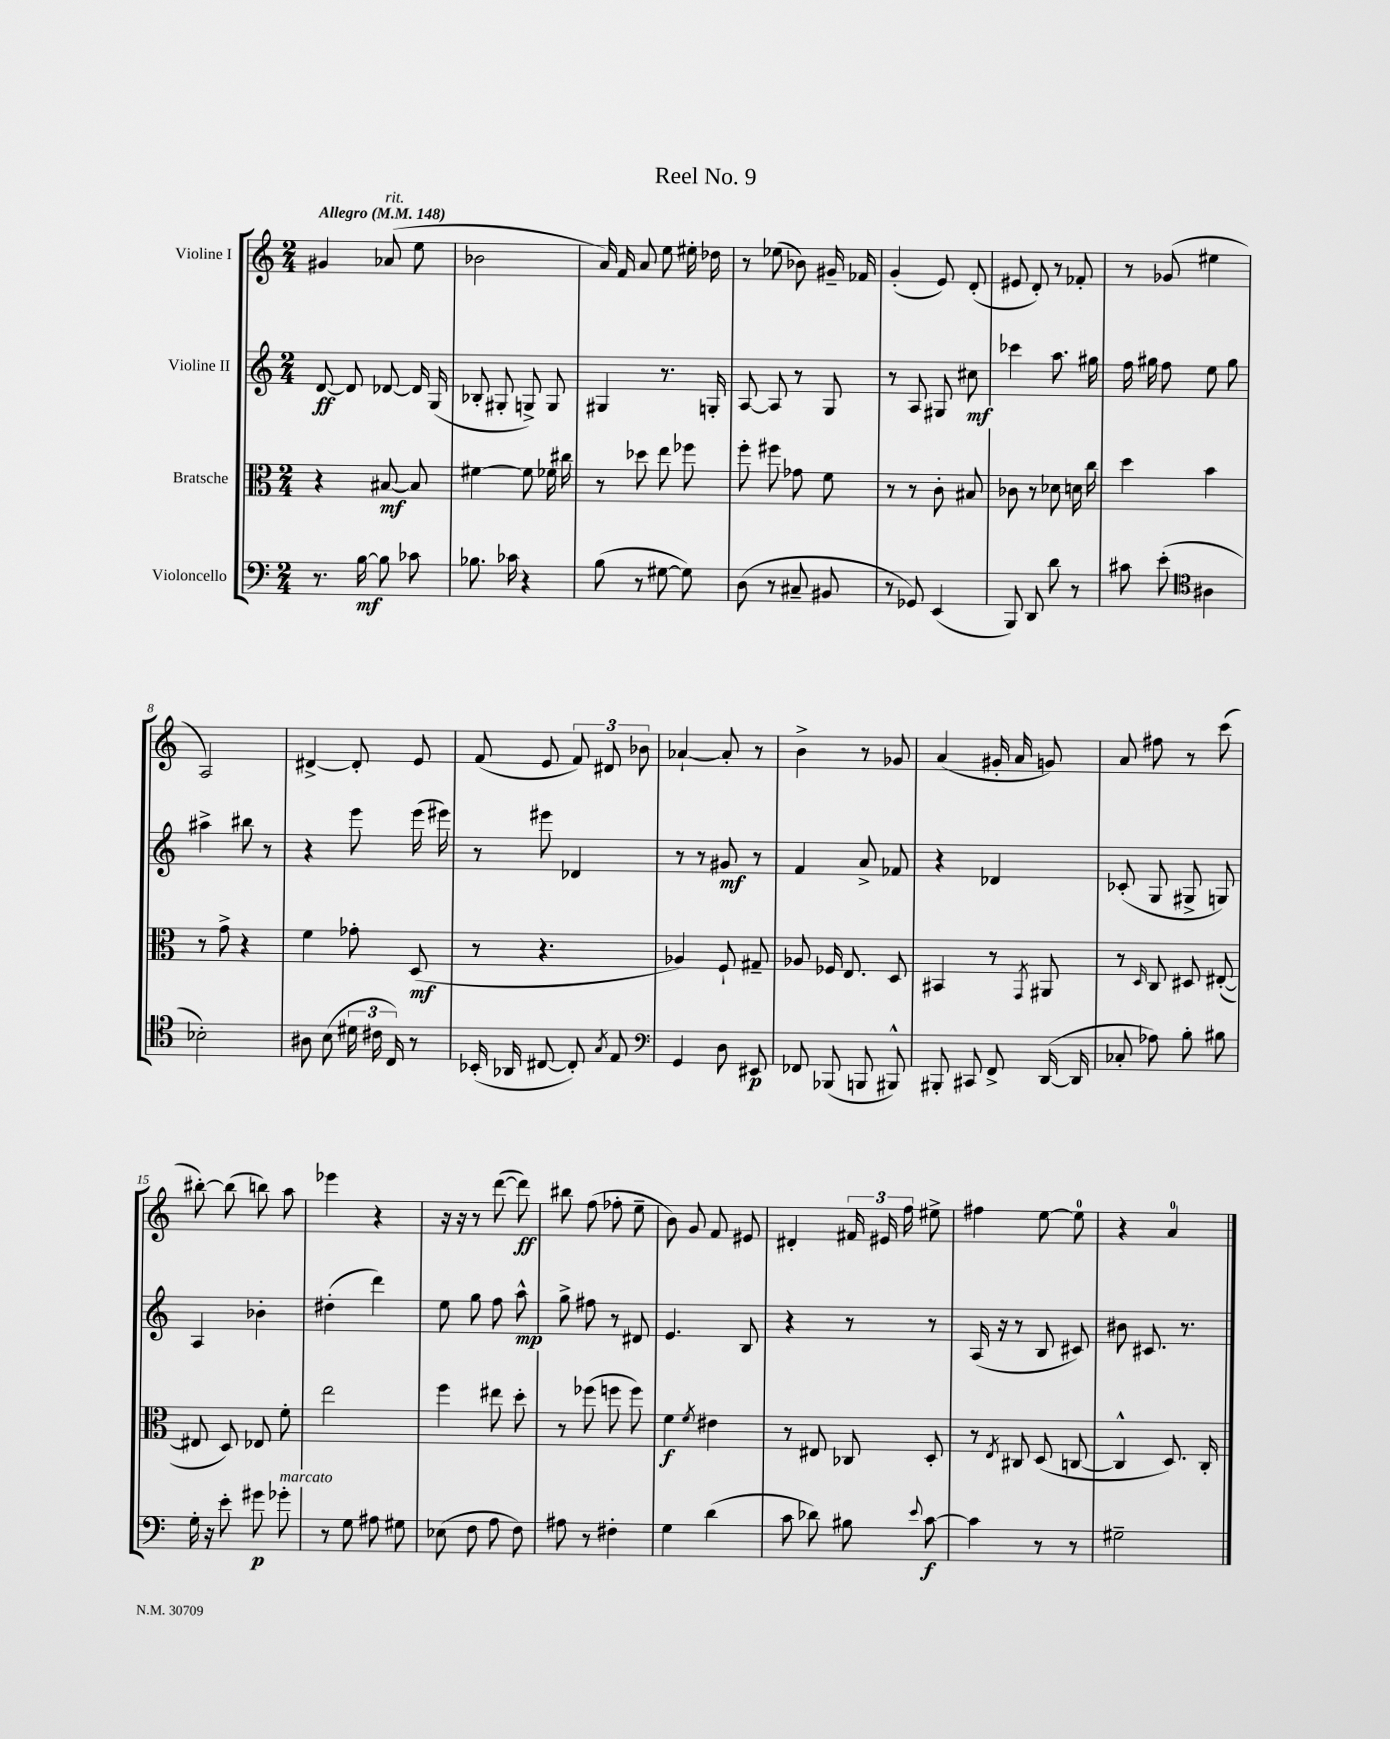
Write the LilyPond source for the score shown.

\header { title = "Reel No. 9" }
<<
\new StaffGroup <<
\new Staff = "s0" \with { instrumentName = "Violine I" } {
    \clef treble \key c \major \numericTimeSignature \time 2/4 \tempo "Allegro" 4 = 148
    \autoBeamOff gis'4 aes'8^\markup { \italic "rit." }( e''8 |
    bes'2 |
    a'16) f'16 a'8 e''8 eis''16-. des''16 |
    r8 ees''8( bes'8) gis'16-- fes'16 |
    g'4-.( e'8) d'8-.( |
    eis'8 d'8-.) r8 fes'8-. |
    r8 ges'8( eis''4 |
    a2) |
    dis'4~-> dis'8-. e'8 |
    f'8( e'8 \tuplet 3/2 { f'8) dis'8 bes'8 } |
    aes'4~-! aes'8-. r8 |
    b'4-> r8 ges'8 |
    a'4( gis'16-. a'16 g'8) |
    a'8 fis''8 r8 c'''8( |
    bis''8~-.) bis''8( b''8) a''8 |
    ees'''4 r4 |
    r16 r16 r8 d'''8~( d'''8\ff) |
    bis''8 f''8( fes''8-. e''8-- |
    b'8) g'8 f'8 eis'8 |
    dis'4-. \tuplet 3/2 { fis'16 eis'16 f''16 } eis''8-> |
    fis''4 e''8~ e''8-0 |
    r4 a'4-0 \bar "|." |
}
\new Staff = "s1" \with { instrumentName = "Violine II" } {
    \clef treble \key c \major \numericTimeSignature \time 2/4
    \autoBeamOff d'8~\ff d'8 des'8~ des'16 g16( |
    bes8-. gis8-. g8->) g8 |
    gis4 r8. g16-. |
    a8~ a8 r8 g8 |
    r8 a8 gis8 cis''8\mf |
    ces'''4 a''8. gis''16 |
    f''16 gis''16 f''8 e''8 gis''8 |
    ais''4-> bis''8 r8 |
    r4 e'''8 e'''16( eis'''16) |
    r8 eis'''8 des'4 |
    r8 r8 gis'8\mf r8 |
    f'4 a'8-> fes'8 |
    r4 des'4 |
    ces'8-.( g8 gis8-> g8) |
    a4 bes'4-. |
    dis''4-.( d'''4) |
    e''8 g''8 f''8 a''8-^\mp |
    g''8-> fis''8 r8 dis'8 |
    e'4. b8 |
    r4 r8 r8 |
    a16( r16 r8 b8 cis'8) |
    bis'8 cis'8. r8. \bar "|." |
}
\new Staff = "s2" \with { instrumentName = "Bratsche" } {
    \clef alto \key c \major \numericTimeSignature \time 2/4
    \autoBeamOff r4 bis8~\mf bis8 |
    fis'4~ fis'8 fes'16 cis''16 |
    r8 des''8 e''8 fes''8 |
    f''8-. fis''8 ges'8 f'8 |
    r8 r8 c'8-. bis8 |
    ces'8 r8 des'8 d'16 c''16 |
    d''4 b'4 |
    r8 g'8-> r4 |
    f'4 ges'8-. d8\mf( |
    r8 r4. |
    aes4) f8-! gis8-- |
    aes8 fes16 e8. d8 |
    bis,4 r8 \acciaccatura { g,8 } ais,8 |
    r8 \grace { d16 } c8 dis8 eis8~-.( |
    eis8 d8) ees8 f'8-. |
    e''2 |
    f''4 eis''8 d''8-. |
    r8 fes''8( f''8 f''8) |
    f'4\f \acciaccatura { f'8 } eis'4 |
    r8 eis8 ces8 d8-. |
    r8 \acciaccatura { e8 } cis8 d8( c8~ |
    c4-^ d8.) c16-. \bar "|." |
}
\new Staff = "s3" \with { instrumentName = "Violoncello" } {
    \clef bass \key c \major \numericTimeSignature \time 2/4
    \autoBeamOff r8. b16~\mf b8 ces'8 |
    bes8. ces'16 r4 |
    b8( r8 gis8~ gis8) |
    d8( r8 cis8-- bis,8 |
    r8 ges,8) e,4( |
    b,,8) d,8 d'8 r8 |
    cis'8 e'8-.( \clef tenor ais4 |
    bes2-.) |
    ais8 b8( \tuplet 3/2 { dis'16 cis'16 c16) } r8 |
    bes,16-.( aes,16 cis8~ cis8-.) \acciaccatura { g8 } e8 |
    \clef bass g,4 d8 eis,8\p |
    fes,8 bes,,8( b,,8 bis,,8-^) |
    bis,,8-. cis,8 f,8-> d,16~( d,16 |
    ces8-. aes8) b8-. bis8 |
    g16-. r16 e'8-. gis'8\p ges'8-.^\markup { \italic "marcato" } |
    r8 g8 ais8 gis8 |
    ees8( f8 a8 f8) |
    ais8 r8 fis4-. |
    g4 d'4( |
    c'8 des'8) bis8 \appoggiatura { e'8 } c'8~\f |
    c'4 r8 r8 |
    gis2-- \bar "|." |
}
>>
>>
